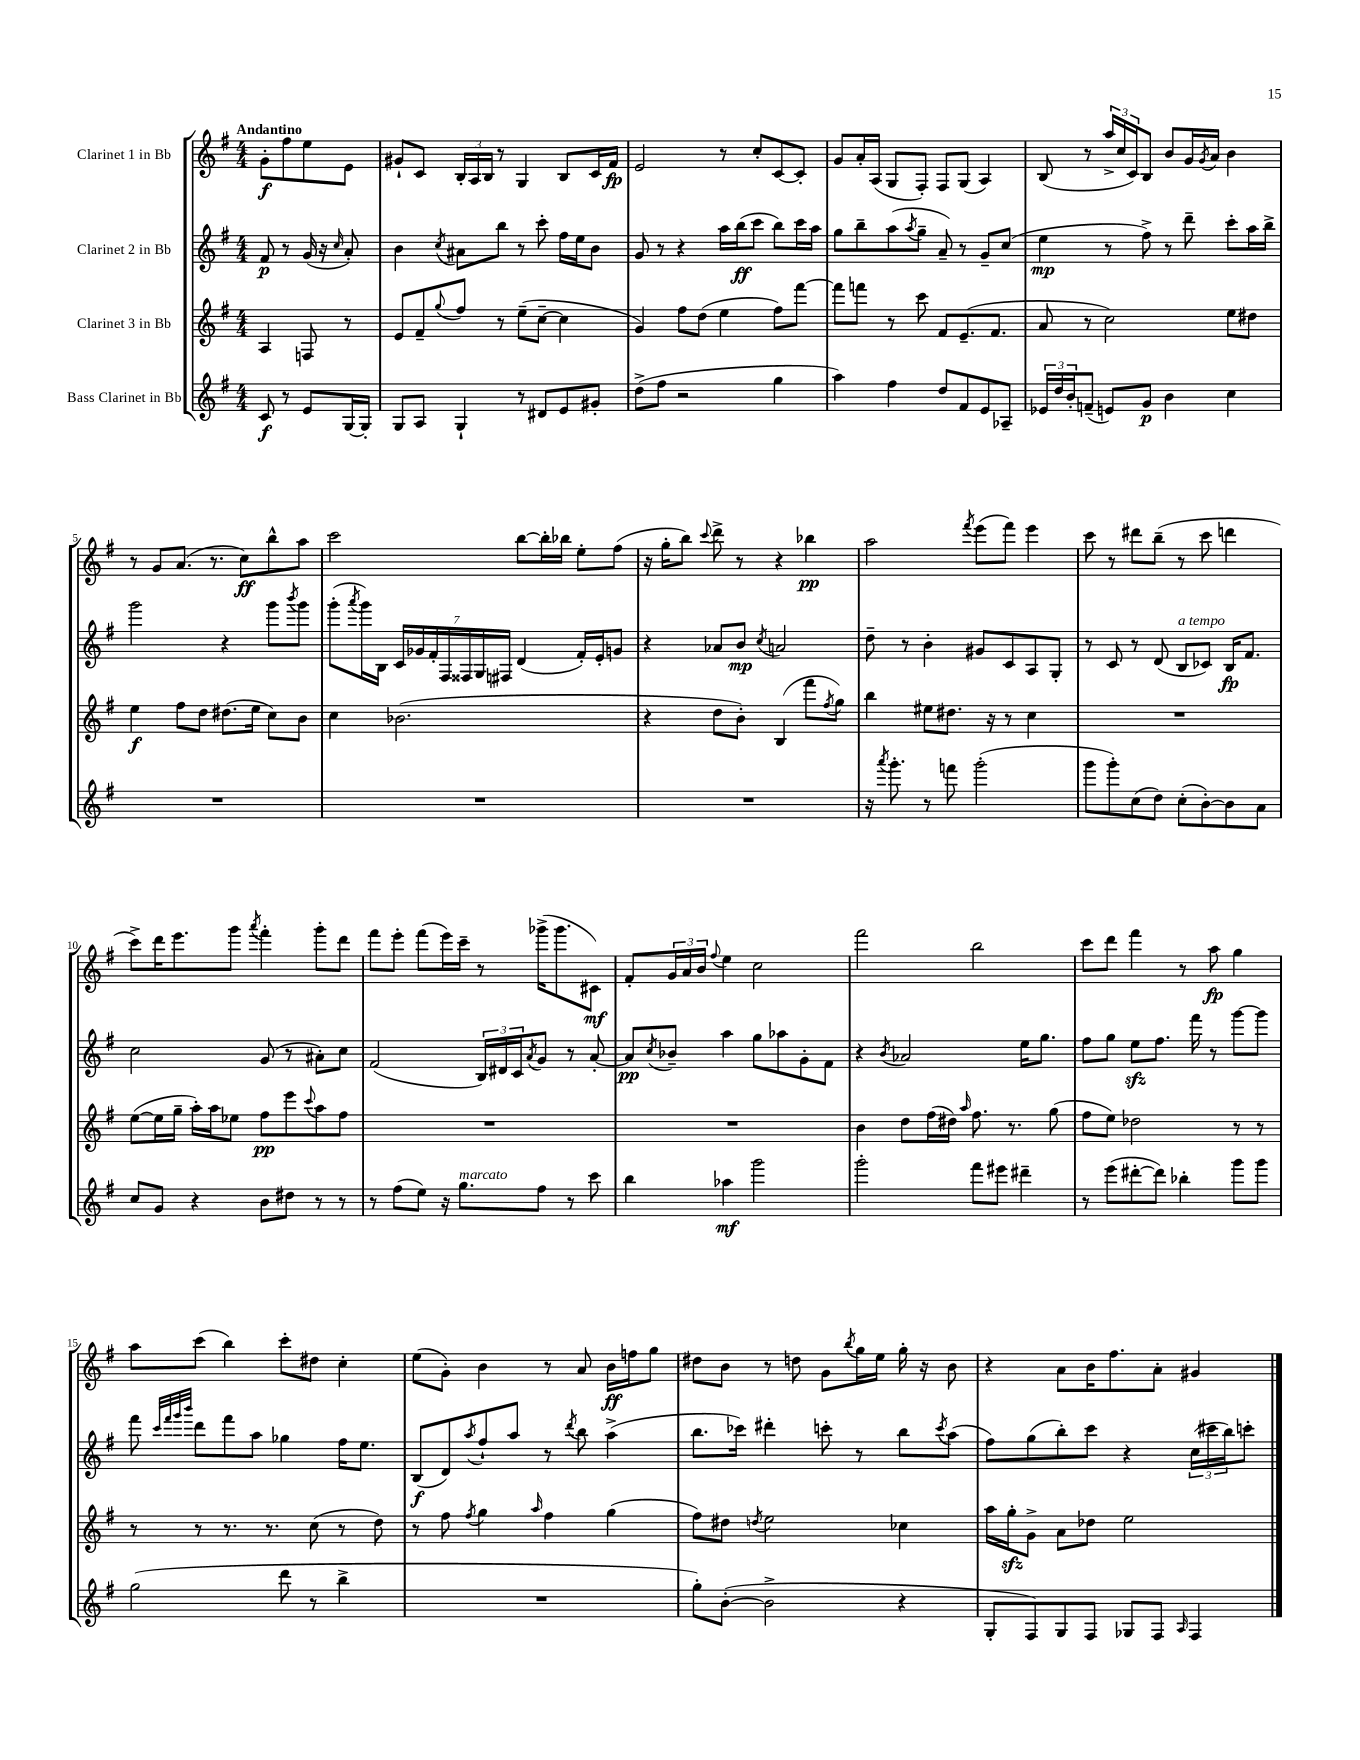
<<
\new StaffGroup <<
\new Staff = "s0" \with { instrumentName = "Clarinet 1 in Bb" } {
    \clef treble \key g \major \numericTimeSignature \time 4/4 \partial 2 \tempo "Andantino"
    g'8-.\f fis''8 e''8 e'8 |
    gis'8-! c'8 \tuplet 3/2 { b16-. a16 b16 } r8 g4 b8 c'16 fis'16\fp |
    e'2 r8 c''8-. c'8~ c'8-. |
    g'8 a'16-. a16( g8 fis8-.) fis8 g8( a4) |
    b8( r8 \tuplet 3/2 { a''16-> c''16 c'16) } b8 b'8 g'16 \acciaccatura { g'8 } a'16 b'4 |
    r8 g'8 a'8.( r8. c''8\ff) b''8-^ a''8 |
    c'''2 b''8~ b''16-. bes''16 e''8-. fis''8( |
    r16 g''16-. b''8) \appoggiatura { c'''8 } d'''8-> r8 r4 bes''4\pp |
    a''2 \acciaccatura { fis'''8 } e'''8( fis'''8) e'''4 |
    c'''8 r8 dis'''8 b''8--( r8 c'''8 d'''4 |
    c'''8->) d'''16 e'''8. g'''8 \acciaccatura { a'''8 } fis'''4-. g'''8-. d'''8 |
    fis'''8 e'''8-. fis'''8( e'''16) c'''16-- r8 ges'''16->( ges'''8. cis'8\mf) |
    fis'8-. \tuplet 3/2 { g'16 a'16 b'16 } \appoggiatura { fis''8 } e''4 c''2 |
    fis'''2 b''2 |
    c'''8 d'''8 fis'''4 r8 a''8\fp g''4 |
    a''8 c'''8( b''4) c'''8-. dis''8 c''4-. |
    e''8( g'8-.) b'4 r8 a'8 b'16\ff f''16 g''8 |
    dis''8 b'8 r8 d''8 g'8 \acciaccatura { b''8 } g''16 e''16 g''16-. r16 b'8 |
    r4 a'8 b'16 fis''8. a'8-. gis'4 \bar "|." |
}
\new Staff = "s1" \with { instrumentName = "Clarinet 2 in Bb" } {
    \clef treble \key g \major \numericTimeSignature \time 4/4 \partial 2
    fis'8\p r8 g'16( r16 \grace { c''16 } a'8-.) |
    b'4 \acciaccatura { c''8 } ais'8 b''8 r8 c'''8-. fis''16 e''16 b'8 |
    g'8 r8 r4 a''16 b''16\ff( c'''8 b''8) c'''16 a''16 |
    g''8 b''8-- a''8( \acciaccatura { a''8 } g''8-- a'8--) r8 g'8-- c''8( |
    e''4\mp r8 fis''8->) r8 d'''8-- c'''8-. a''16 b''16-> |
    g'''2 r4 g'''8 \acciaccatura { b'''8 } g'''8 |
    g'''8-.( \acciaccatura { a'''8 } g'''16) b16 \tuplet 7/4 { c'16 ges'16 fis'16-. fis16 fisis16 g16 fis16 } d'4( fis'16-.) e'16-. g'8 |
    r4 aes'8 b'8\mp \acciaccatura { c''8 } a'2 |
    d''8-- r8 b'4-. gis'8 c'8 a8 g8-. |
    r8 c'8 r8 d'8( b8^\markup { \italic "a tempo" } ces'8) b16\fp fis'8. |
    c''2 g'8( r8 ais'8-.) c''8 |
    fis'2( \tuplet 3/2 { b16) dis'16 c'16 } \acciaccatura { a'8 } g'8 r8 a'8~-. |
    a'8\pp \acciaccatura { c''8 } bes'8-- a''4 g''8 aes''8 g'8-. fis'8 |
    r4 \acciaccatura { b'8 } aes'2 e''16 g''8. |
    fis''8 g''8 e''8\sfz fis''8. fis'''16 r8 g'''8~ g'''8 |
    fis'''8 \grace { c'''32 fis'''32 g'''32 b'''32 } d'''8 fis'''8 a''8 ges''4 fis''16 e''8. |
    b8\f( d'8) \acciaccatura { a''8 } fis''8-! a''8 r8 \acciaccatura { d'''8 } b''8 a''4->( |
    b''8. ces'''16) dis'''4-. c'''8-. r8 b''8 \acciaccatura { c'''8 } a''8( |
    fis''8) g''8( b''8-.) c'''8 r4 \tuplet 3/2 { c''16( cis'''16 b''16) } c'''8-. \bar "|." |
}
\new Staff = "s2" \with { instrumentName = "Clarinet 3 in Bb" } {
    \clef treble \key g \major \numericTimeSignature \time 4/4 \partial 2
    a4 f8 r8 |
    e'8 fis'8-- \appoggiatura { g''8 } fis''8 r8 e''8--( c''8~-- c''4 |
    g'4) fis''8 d''8( e''4 fis''8) fis'''8~ |
    fis'''8 f'''8 r8 c'''8 fis'8 e'8.--( fis'8. |
    a'8 r8 c''2) e''8 dis''8 |
    e''4\f fis''8 d''8 dis''8.( e''16 c''8) b'8 |
    c''4 bes'2.( |
    r4 d''8 b'8-.) b4( fis'''8 \acciaccatura { fis''8 } g''8) |
    b''4 eis''8 dis''8. r16 r8 c''4 |
    R1 |
    e''8~( e''16 g''16-- a''16-.) a''16 ees''8 fis''8\pp e'''8 \appoggiatura { c'''8 } a''8 fis''8 |
    R1 |
    R1 |
    b'4 d''8 fis''16( dis''16) \grace { a''16 } fis''8. r8. g''8( |
    fis''8 e''8) des''2 r8 r8 |
    r8 r8 r8. r8. c''8( r8 d''8) |
    r8 fis''8 \acciaccatura { fis''8 } g''4 \grace { a''16 } fis''4 g''4( |
    fis''8) dis''8 \acciaccatura { d''8 } e''2 ces''4 |
    a''16 g''16-.\sfz g'8-> a'8 des''8 e''2 \bar "|." |
}
\new Staff = "s3" \with { instrumentName = "Bass Clarinet in Bb" } {
    \clef treble \key g \major \numericTimeSignature \time 4/4 \partial 2
    c'8\f r8 e'8 g16~ g16-. |
    g8 a8 g4-! r8 dis'8 e'8 gis'8-. |
    d''8->( fis''8 r2 g''4 |
    a''4) fis''4 d''8 fis'8 e'8 aes8-- |
    \tuplet 3/2 { ees'16 d''16 b'16-. } f'8--( e'8) g'8\p b'4 c''4 |
    R1 |
    R1 |
    R1 |
    r16 \acciaccatura { a'''8 } g'''8.-. r8 f'''8 g'''2-.( |
    g'''8 g'''8-.) c''8( d''8) c''8-.( b'8~-.) b'8 a'8 |
    c''8 g'8 r4 b'8 dis''8 r8 r8 |
    r8 fis''8( e''8) r16 g''8.^\markup { \italic "marcato" } fis''8 r8 c'''8 |
    b''4 aes''4\mf g'''2 |
    g'''2-. fis'''8 eis'''8 dis'''4-- |
    r8 e'''8( dis'''8~-. dis'''8) bes''4-. g'''8 g'''8 |
    g''2( d'''8 r8 b''4-> |
    R1 |
    g''8-.) b'8~-.( b'2-> r4 |
    g8-. fis8) g8 fis8 ges8 fis8 \grace { a16 } fis4 \bar "|." |
}
>>
>>
